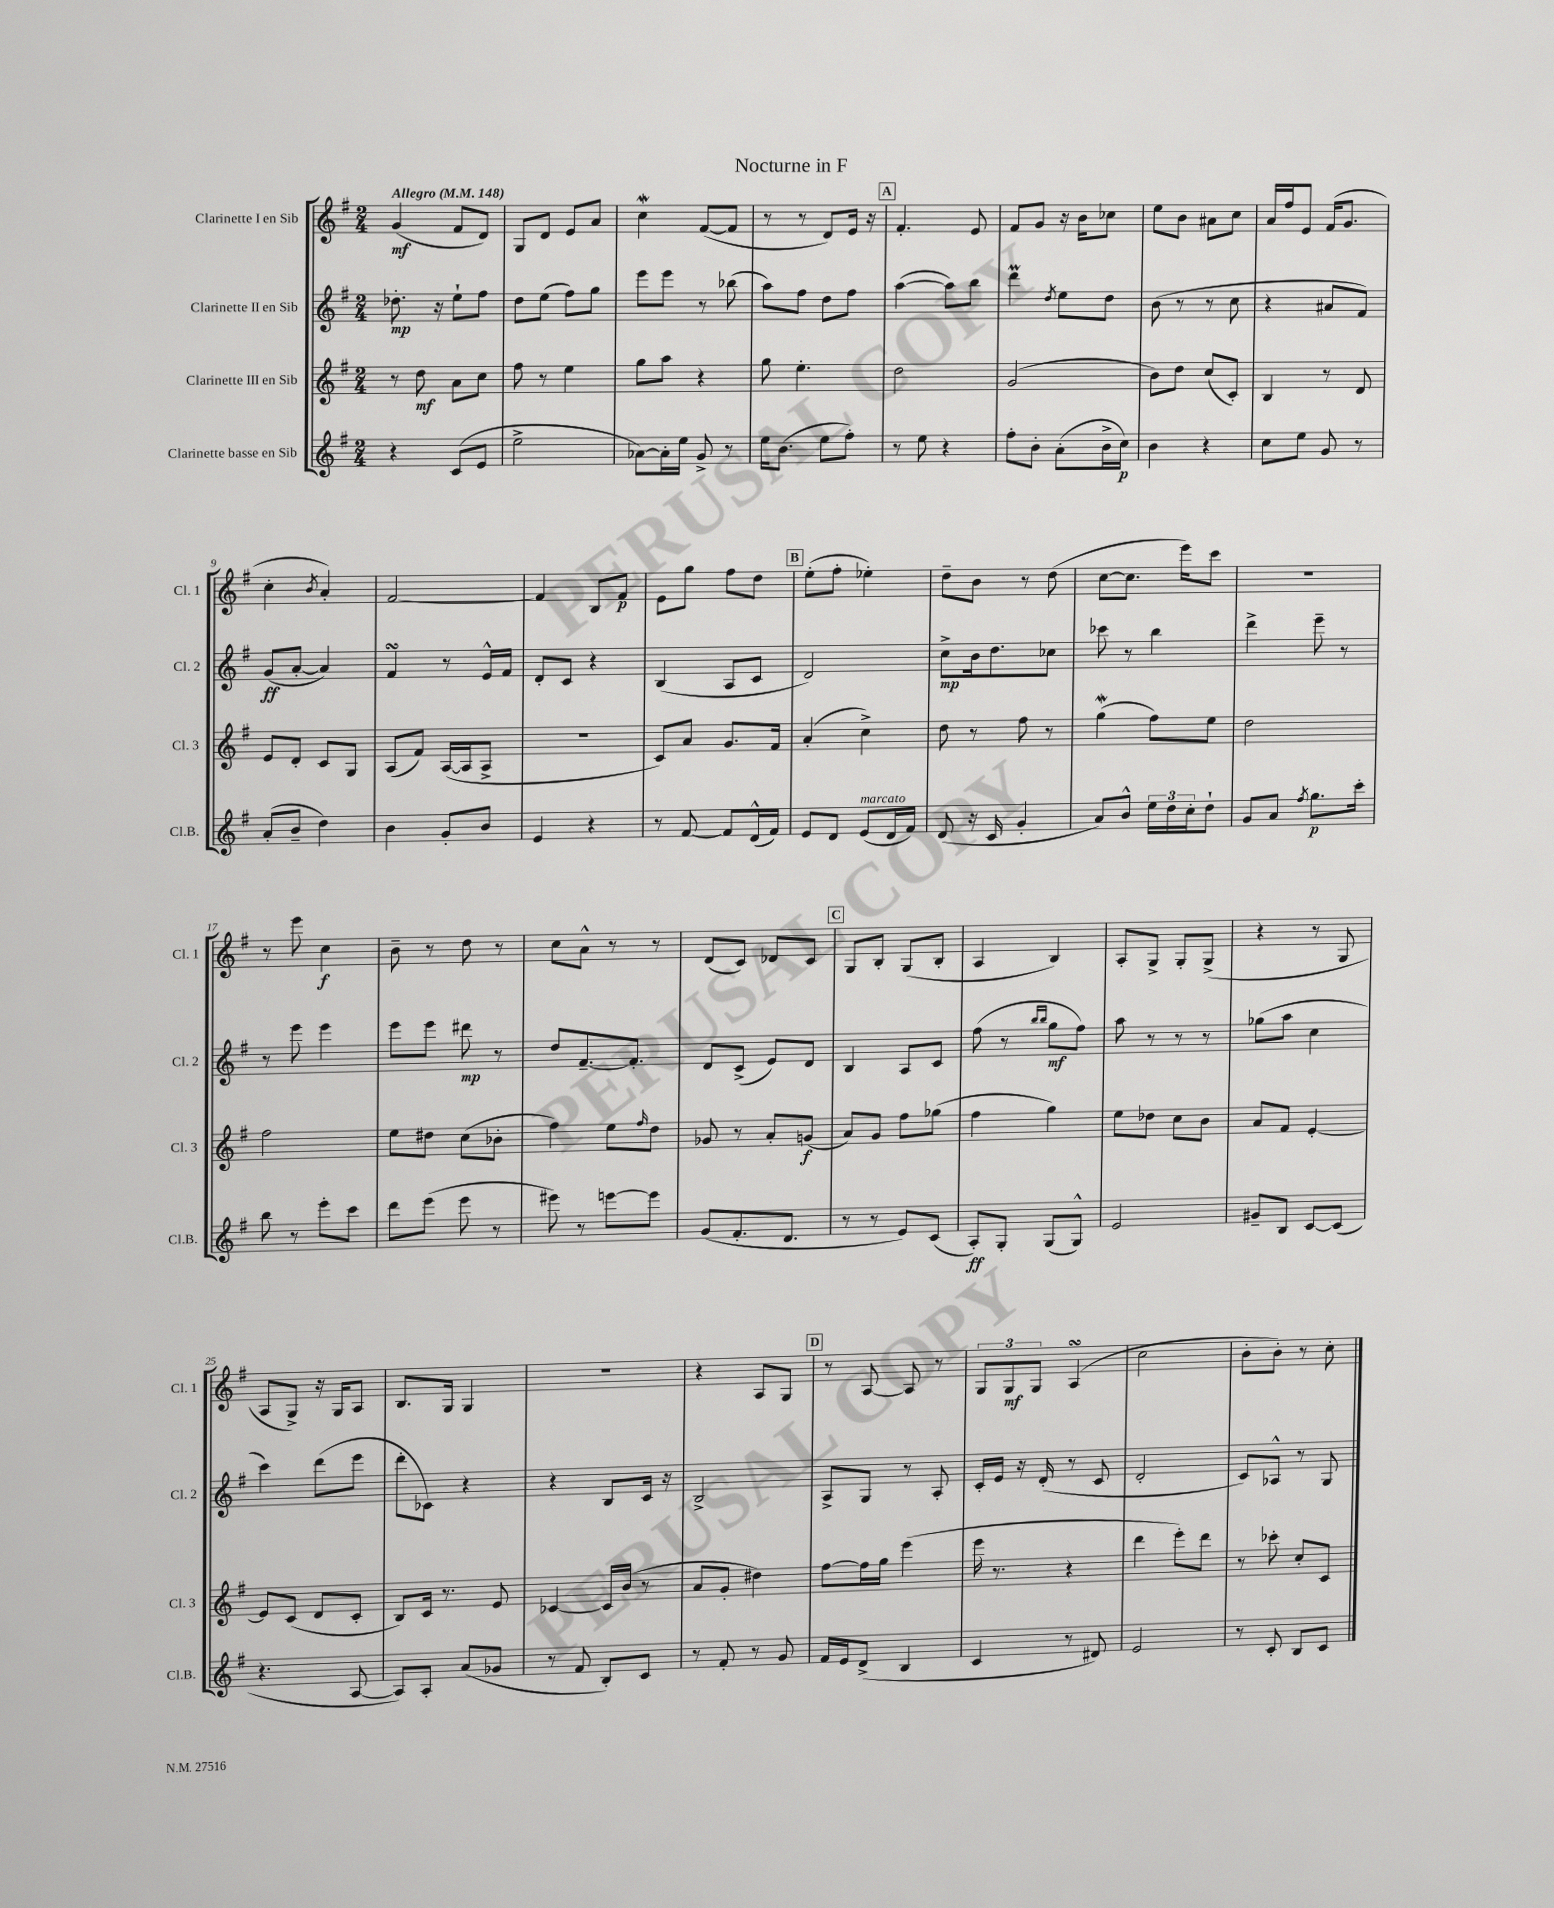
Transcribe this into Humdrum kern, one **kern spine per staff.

**kern	**kern	**kern	**kern
*staff4	*staff3	*staff2	*staff1
*clefG2	*clefG2	*clefG2	*clefG2
*k[f#]	*k[f#]	*k[f#]	*k[f#]
*M2/4	*M2/4	*M2/4	*M2/4
*MM148	*MM148	*MM148	*MM148
4r	8r	8.dd-'	(4g
.	8dd	.	.
.	.	16r	.
(8c	8a	8ee`	8f#
8e	8cc	8ff#	8d)
=	=	=	=
2ee^	8ff#	8dd	8G
.	8r	(8ee	8d
.	4ee	8ff#)	8e
.	.	8gg	8a
=	=	=	=
[8a-)	8gg	8eee	4cc
16a-']	8aa	8eee	.
16ee	.	.	.
8g^	4r	8r	([8f#
8r	.	(8bb-	8f#]
=	=	=	=
16ee	8gg	8aa)	8r
(8.b	.	.	.
.	4.ee'	8ff#	8r
8ee	.	8dd	8d)
8ff#')	.	8ff#	16e
.	.	.	16r
=	=	=	=
8r	2dd	([4aa	4.f#'
8ee	.	.	.
4r	.	8aa])	.
.	.	8bb	8e
=	=	=	=
8ff#'	(2g	4ddd	8f#
8b'	.	.	8g
.	.	8qdd	.
(8a'	.	8ee	16r
.	.	.	16b
16b^	.	8dd	8cc-
16cc)	.	.	.
=	=	=	=
4b	8b)	(8b	8ee
.	8dd	8r	8b
4r	(8cc	8r	8a#
.	8c')	8cc	8cc
=	=	=	=
8cc	4B	4r	16a
.	.	.	16ff#
8ee	.	.	8e
8g	8r	8a#	(16f#
.	.	.	8.g
8r	8d	8f#)	.
=	=	=	=
(8a'	8e	(8g	4cc'
8b~	8d'	[8a'	.
.	.	.	8qb
4dd)	8c	4a])	4a')
.	8G	.	.
=	=	=	=
4b	(8A	4f#	[2f#
.	8f#)	.	.
8g'	([16A	8r	.
.	16A]	.	.
8b	8A^	16e^^	.
.	.	16f#	.
=	=	=	=
4e	2r	8d'	4f#]
.	.	8c	.
4r	.	4r	8B
.	.	.	8f#
=	=	=	=
8r	8c)	(4B	8e
[8f#	8a	.	8gg
8f#]	8.g	8A	8ff#
(16d^^	.	8c	8dd
16f#)	16f#	.	.
=	=	=	=
8e	(4a'	2d)	(8ee'
8d	.	.	8ff#'
(8e	4cc^)	.	4ee-')
16d	.	.	.
16f#)	.	.	.
=	=	=	=
(8d	8dd	8cc^	8dd~
16r	8r	16b	8b
16c	.	8.dd	.
4g'	8ff#	.	8r
.	8r	8cc-	(8dd
=	=	=	=
8a)	(4gg	8ccc-	[8cc
8b^^	.	8r	8.cc]
24ee	8ff#)	4bb	.
24dd	.	.	.
.	.	.	16eee)
24cc'	.	.	.
8dd`	8ee	.	8ccc
=	=	=	=
8g	2dd	4ddd^	2r
8a	.	.	.
8qff#	.	.	.
8.gg	.	8eee~	.
.	.	8r	.
16ccc'	.	.	.
=	=	=	=
8bb	2ff#	8r	8r
8r	.	8eee	8eee
8eee'	.	4eee	4cc
8ccc	.	.	.
=	=	=	=
8ddd	8ee	8eee	8b~
(8eee	8dd#	8eee	8r
8eee	(8cc	8ddd#	8dd
8r	8b-'	8r	8r
=	=	=	=
8eee#)	4ff#)	8dd	8cc
8r	.	[8.f#~	8a^^
[8eee	8ee	.	8r
.	.	8.f#']	.
.	16qqff#	.	.
8eee]	8dd	.	8r
=	=	=	=
(8g	8g-	8d	(8d
8.f#'	8r	(8c^	8c)
.	8a'	8e)	8d-
8.d	.	.	.
.	(8g	8d	8c
=	=	=	=
8r	8a)	4B	8G
8r	8g	.	8B'
8e)	8ff#	8A	(8G
(8c	(8gg-	8c	8B'
=	=	=	=
8A')	4ff#	(8ff#	4A
8G'	.	8r	.
.	.	16qqbb	.
.	.	16qqbb	.
(8G	4gg)	8gg	4B)
8G^^)	.	8ff#)	.
=	=	=	=
2e	8ee	8aa	8A'
.	8dd-	8r	8G^
.	8cc	8r	8G'
.	8b	8r	(8G^
=	=	=	=
8g#~	8a	(8gg-	4r
8B	8f#	8aa	.
[8c	[4e'	4cc	8r
(8c]	.	.	8G
=	=	=	=
4.r	8e]	4ccc)	8A
.	(8c	.	8G^)
.	8d	(8ddd	16r
.	.	.	16G
[8A	8c'	8eee	8A
=	=	=	=
8A])	8B)	8ddd'	8.B
8A'	16c	8c-)	.
.	8.r	.	16G
(8a	.	4r	4G
8g-	8e	.	.
=	=	=	=
8r	[4c-	4r	2r
8f#	.	.	.
8B')	16c-]	8B	.
.	(16b	.	.
8c	8r	16c	.
.	.	16r	.
=	=	=	=
8r	8a	2B^	4r
8f#'	8g'	.	.
8r	4dd#)	.	8A
8g	.	.	8G
=	=	=	=
16f#	[8ff#	8A^	8r
16e	.	.	.
(8d^	16ff#]	8G	[8A
.	16gg	.	.
4B	(4eee	8r	8A]
.	.	8A'	8r
=	=	=	=
4c	16eee	16c'	12G
.	8.r	16e	.
.	.	.	12G
.	.	16r	.
.	.	.	12G
.	.	(16d'	.
8r	4r	8r	(4A
8d#)	.	8c	.
=	=	=	=
2e	4ddd	2d'	2cc
.	8eee')	.	.
.	8ddd	.	.
=	=	=	=
8r	8r	8c)	8b'
8c'	8ccc-'	8A-^^	8b')
8B	8cc'	8r	8r
8c	8c	8G	8cc'
==	==	==	==
*-	*-	*-	*-
